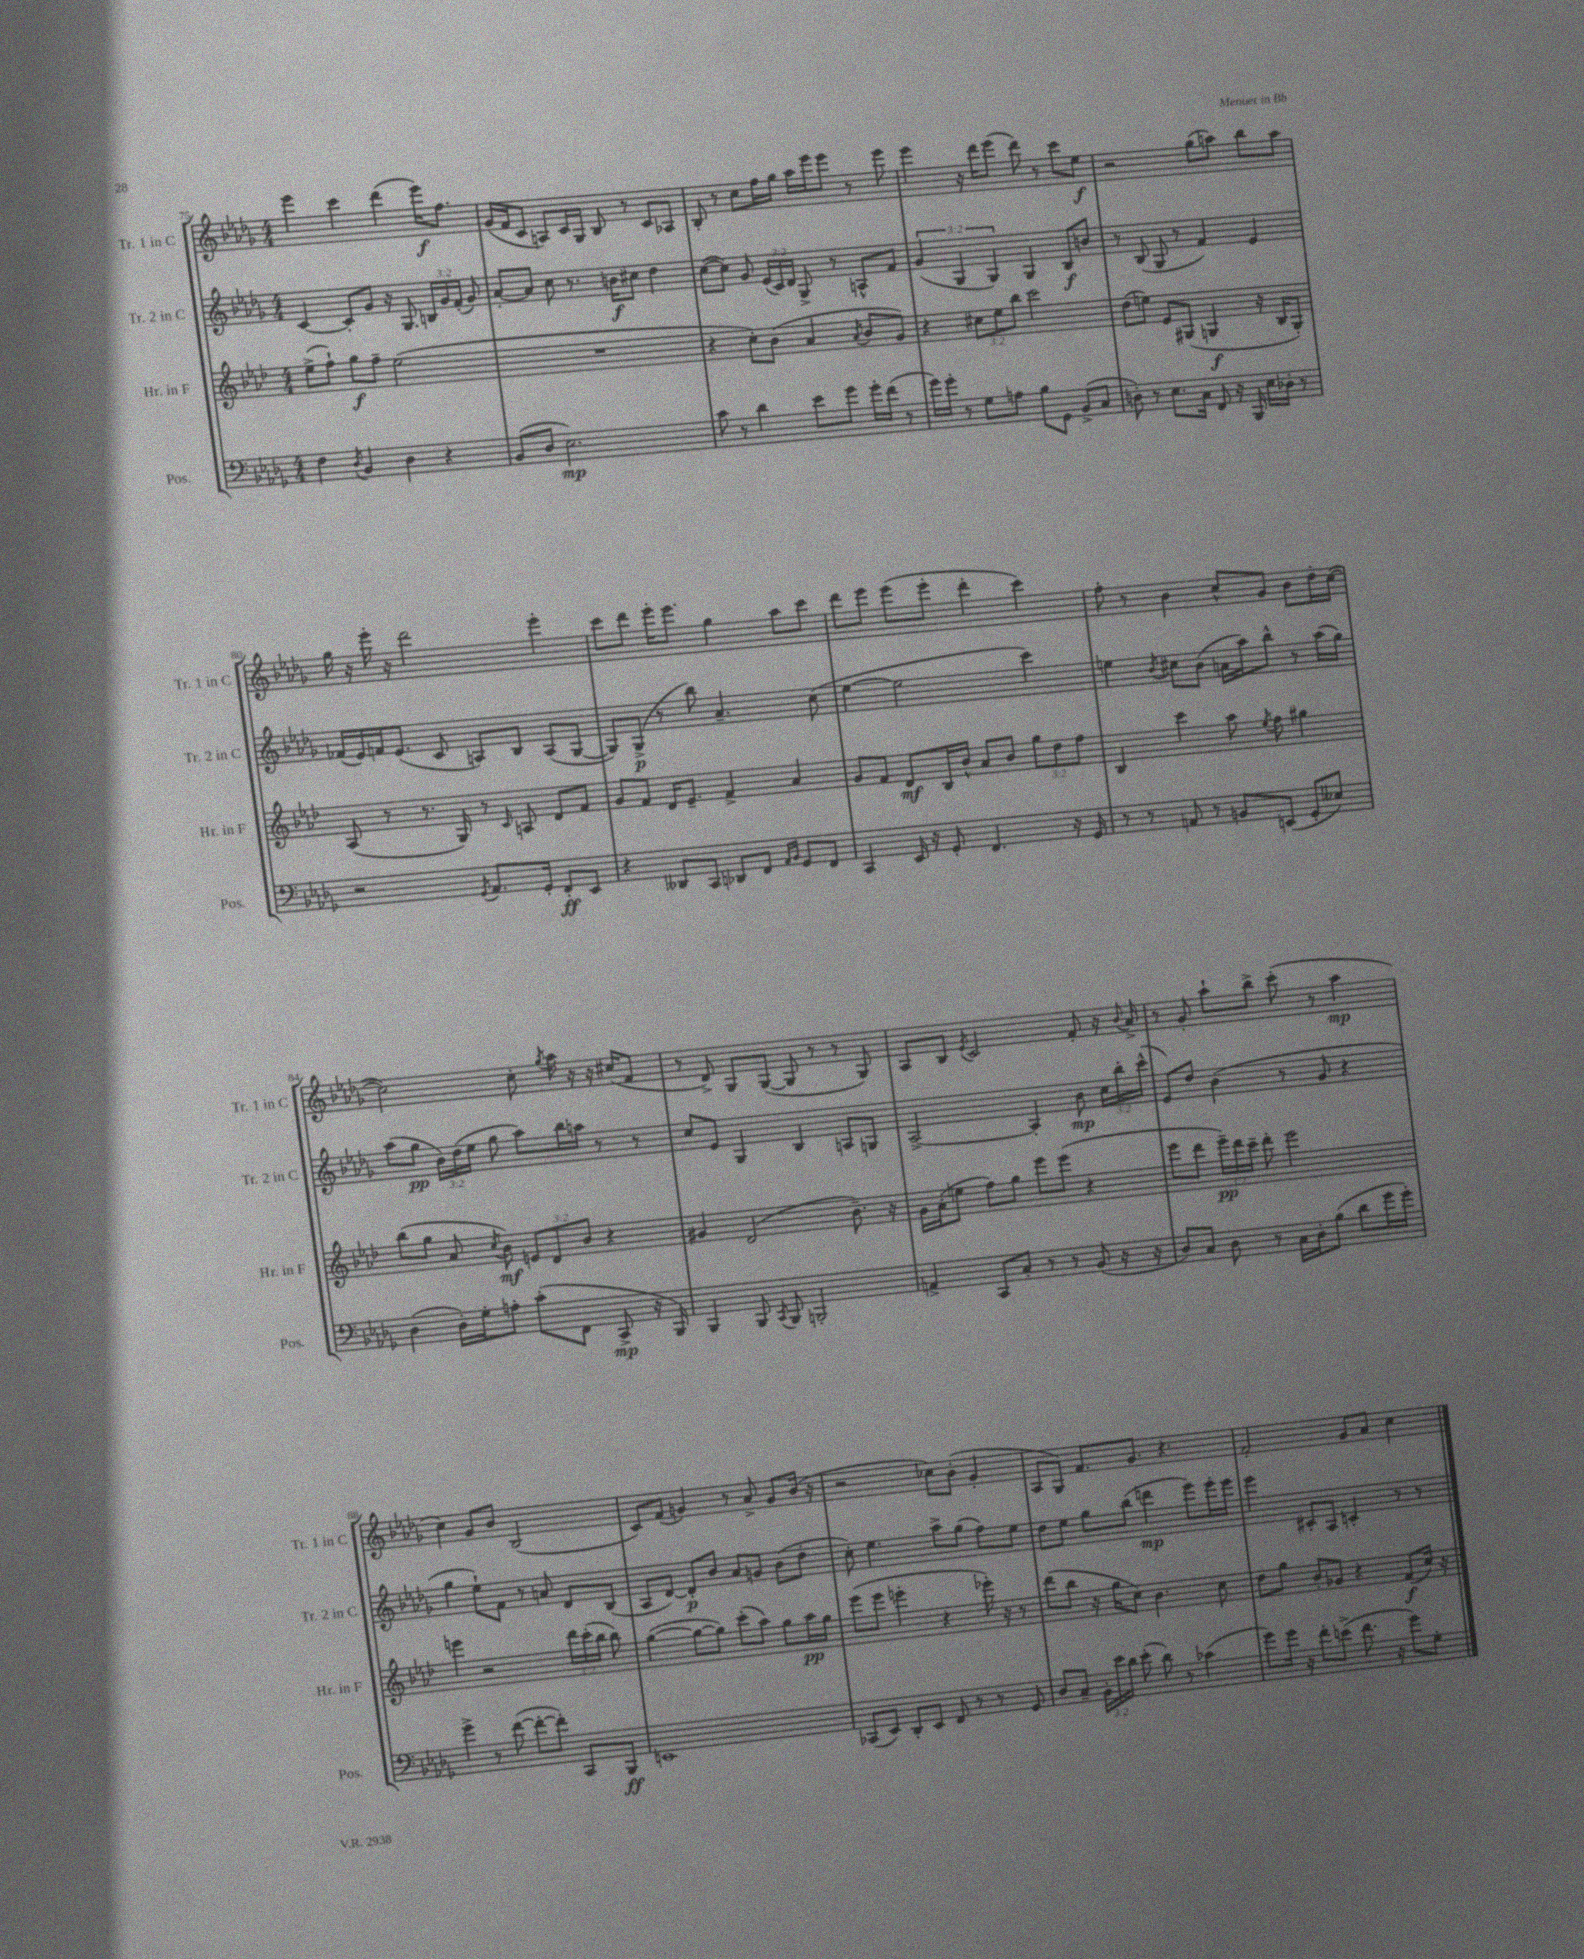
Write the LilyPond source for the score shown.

<<
\new StaffGroup <<
\new Staff = "s0" \with { instrumentName = "Tr. 1 in C" shortInstrumentName = "Tr. 1 in C" } {
    \clef treble \key des \major \numericTimeSignature \time 4/4
    \autoBeamOff ees'''4 c'''4 des'''4( ees'''16[\f) f''8.] |
    ges'16[( f'16 c'8] a8[) c'16 ges16] bes8 r8 c'8[ aes8] |
    bes8-. r8 c''8[ f''16 ges''16] aes''16[ ees'''16 ees'''8] r8 ees'''8 |
    ees'''4 r16 des'''16[ ees'''8]( des'''8) r8 c'''8[ ees''8]\f |
    r2 ges''8[( a''8]) bes''8[ a''8] |
    ges''16 r16 ees'''16-. r16 des'''2 ees'''4-. |
    c'''8[ des'''8] ees'''16[-. ees'''8.] ges''4 aes''8[ c'''8] |
    des'''8[ ees'''8] ees'''8[( ees'''8]-. des'''4-. c'''4) |
    f''8-. r8 bes'4 c''8[-^ ges'8] bes'8[ des''16-. c''16]~( |
    c''2) c''8-. \acciaccatura { ges''8 } aes''16 r16 r16 cis''16[( f'8] |
    r8 des'8->) ges8[ ges8]~( ges8 r8 r8 ges8) |
    aes8[ bes8] \acciaccatura { ees'8 } c'2 f'8-. r16 \appoggiatura { bes'8 } aes'16-> |
    r8 ges'8-. aes''8[-! bes''8]-> c'''8-.( r8 aes''4\mp |
    c''4) ges'8[ bes'8] bes2( |
    c'8[) f'8]( g'4) r8 aes'8-> g'8[ bes'16]( r16 |
    r2 ces''8[) bes'8]-.( ges'4-. |
    aes8[ ges8]) f'8.[ ges'8.] r4. |
    f'2-. ges'8[ aes'8] c''4 \bar "|." |
}
\new Staff = "s1" \with { instrumentName = "Tr. 2 in C" shortInstrumentName = "Tr. 2 in C" } {
    \clef treble \key des \major \numericTimeSignature \time 4/4 \override Staff.TupletNumber.text = #tuplet-number::calc-fraction-text
    \autoBeamOff c'4~ c'8[-. ges'8] r16 ges8. \tuplet 3/2 { b16[ ges'16 f'16]-.( } ges'8) |
    aes'8[~-. aes'8] c''8 r8. b'16[\f cis''8] des''4 |
    c''8[~( c''8]) ges'8 \tuplet 3/2 { ees'16[( c'16) des'16] } ges8-> r8 a8[-^ f'8] |
    \tuplet 3/2 { ges'4( ges4 ges4) } ges4 bes8[\f b'8] |
    r8 bes8( ges8 r8 f'4) ees'4 |
    fes'16[( ees'16) f'16 ees'8.]( c'8 a8[) bes8] a8[( ges8]~ |
    ges8[) ges8]->\p( r8 bes''8) aes'4.-- c''8( |
    ees''4~ ees''2 c'''4) |
    e''4 \acciaccatura { bes'8 } cis''8[ bes'8]( a'16[ aes''16) bes''8]-^ r8 aes''16[( ges''16]) |
    aes''8[( ges''8]\pp \tuplet 3/2 { bes'16[) des''16( ees''16] } ges''8 aes''8[) bes''16 a''16] r8 r8 |
    c''8[ ees'8] ges4 bes4 a8[ g8] |
    aes2~-> aes4-. bes'8\mp \tuplet 3/2 { c''16[ bes''16-. c'''16]-^( } |
    ees'8[) des''8] bes'4( r8 ges'8 r4 |
    ges''4 ees''8[-!) f'8] r8 a'8 des'8[ bes8]( |
    aes8[ des'8]~) des'8[-.\p bes'8] aes'8[ g'8] bes'8[( des''8]-. |
    c''8-.) ees''4. aes''8[-> ges''8]( f''8[) ees''8] |
    des''8[ ees''8] ges''8[ bes''8]( d'''4\mp ees'''8[) ees'''16-. ees'''16] |
    ees'''4 cis'8[-. aes8] c'4-. r8 r8 \bar "|." |
}
\new Staff = "s2" \with { instrumentName = "Hr. in F" shortInstrumentName = "Hr. in F" } {
    \clef treble \key aes \major \numericTimeSignature \time 4/4 \override Staff.TupletNumber.text = #tuplet-number::calc-fraction-text
    \autoBeamOff ees''8[->( f''8]-!) g''8[\f f''8]-- ees''2( |
    R1 |
    r4 c''8[-.) bes'8]( aes'4 \acciaccatura { aes'8 } bes'8[ g'8]) |
    r4 \tuplet 3/2 { cis''8[ ees''8 bes''8] } c'''2 |
    des''8[( e''8]) ees'8[ gis8]( g4\f r16 bes16[ g8]-.) |
    aes8( r8 r8. g16) r8 \grace { c'16 } a8 des'8[ f'8] |
    g'8[ f'8] des'16[ ees'8.]-- f'4-> aes'4 |
    g'8[ f'8] des'8[\mf bes16 bes'16]-^ aes'8[ bes'8] \tuplet 3/2 { g''8[ des''8 f''8] } |
    bes4 c'''4 aes''8 \acciaccatura { ees''8 } f''8 gis''4 |
    bes''8[( g''8] aes'8 \acciaccatura { c''8 } bes'8\mf) \tuplet 3/2 { e'8[ des'8 bes'8] } r4 |
    gis'4 des'2( bes'8.--) r16 |
    g'16[ aes'16-.( e''8] f''8[) g''8] ees'''8[ ees'''8]( r4 |
    ees'''8[ des'''8] \tuplet 3/2 { ees'''16[--\pp) des'''16 c'''16]-- } des'''8-. ees'''2 |
    e'''4 r2 \tuplet 3/2 { des'''16[ c'''16-.( bes''16] } bes''8) |
    g''4~( g''8[~ g''8]) c'''8[-.( aes''8]) g''8[ aes''16\pp g''16] |
    ees'''8[( ees'''8] e'''4-. r4 ees'''16-.) r16 r8 |
    des'''8[( bes''8] r16 g''16[ c''8]) bes'4. c''8 |
    des''8[ g''8] bes'8[-. ges'8] r4 f'8[\f( c''16]) r16 \bar "|." |
}
\new Staff = "s3" \with { instrumentName = "Pos." shortInstrumentName = "Pos." } {
    \clef bass \key des \major \numericTimeSignature \time 4/4 \override Staff.TupletNumber.text = #tuplet-number::calc-fraction-text
    \autoBeamOff f4 \acciaccatura { des8 } bes,4 des4 r4 |
    bes,8[( des8] ees2.\mp) |
    c'8 r8 des'4 ees'8[ ges'8] ges'16[-. f'16]( r8 |
    ges'16[) ges'16]-. r8 ges8[ a8] bes8[ ges,8] bes,8[->( c8] |
    d8-.) r8 ees8.[ c16] f,8 r16 bes,,16 ees16[ des16]-. r8 |
    r2 \acciaccatura { ges,8 } aes,8.[ ges,16]-. f,8[-.\ff ees,8] |
    r4 deses,8[ c,8] des,8[ f,8] \grace { aes,16[ bes,16] } ges,8[ f,8] |
    c,4 ees,16 r16 ges,8-. f,4. r16 ges,16 |
    r8 r8 a,8 r8 b,8[ e,8]( ges,8[-. eeses8]) |
    des4( des16[-.) ges16-. a8]-. c'8[-.( f,8] c,8->\mp r16 bes,,16) |
    bes,,4 bes,,8 \acciaccatura { c,8 } bes,,8 b,,2-. |
    a,4-> c,8[ c8]-. r8 r8 bes,8( r16 r16 |
    des8[) c8] des8 r8 c16[ des16-. bes8]( des'8[ ges'16 ges'16]-.) |
    ges'4-> r8 f'8~( f'8[~-. f'8]-.) c,8[ bes,,8]\ff |
    e,1 |
    ces,8[( ees,8]) des,8[-. ees,8] f,8 r8 r8 ges,8 |
    des8[ c8]-- \tuplet 3/2 { bes,16[-. ees'16 des'16] } ees'8-.( des'8) r8 ces'4( |
    ges'8[) ges'16] r16 f'8[-. e'8]->( f'8. r16 ges'8[) ges8]-. \bar "|." |
}
>>
>>
\layout { \context { \Score currentBarNumber = #75 } }
